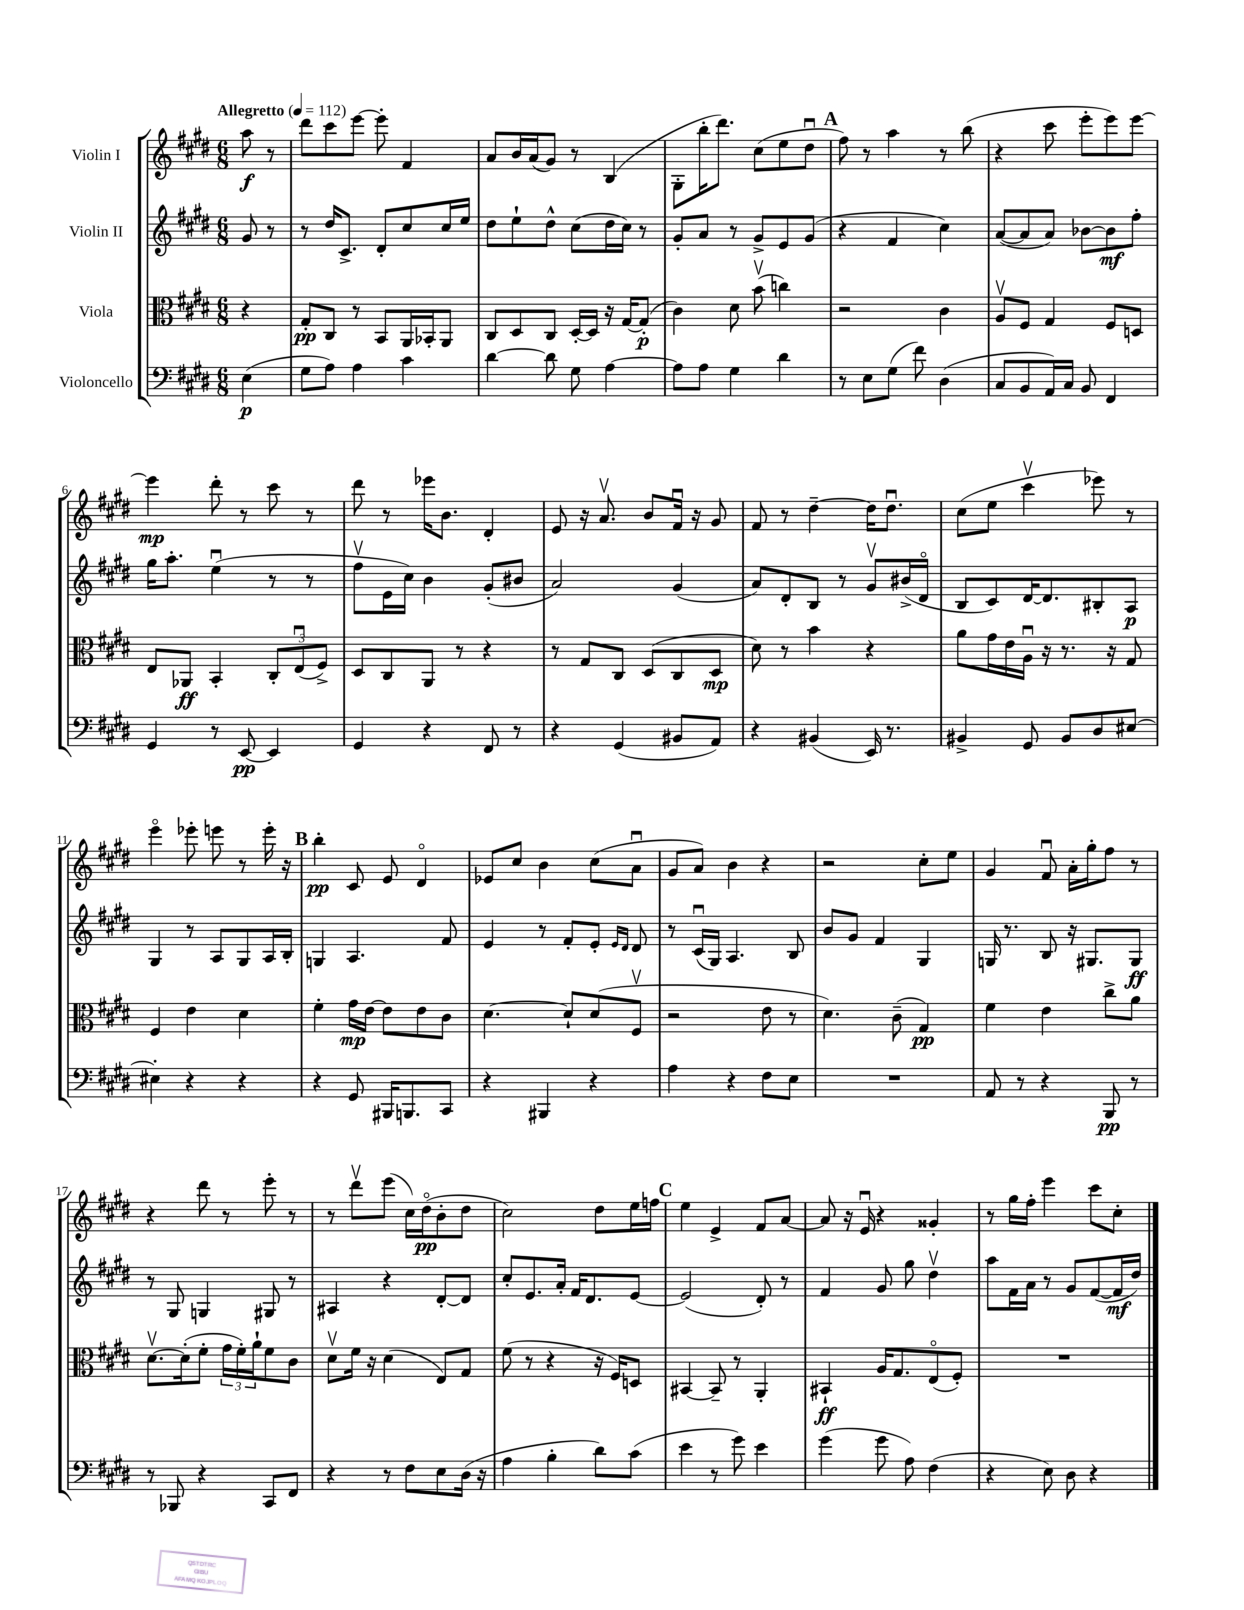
<<
\new StaffGroup <<
\new Staff = "s0" \with { instrumentName = "Violin I" } {
    \clef treble \key e \major \numericTimeSignature \time 6/8 \partial 4 \tempo "Allegretto" 4 = 112
    a''8\f r8 |
    dis'''8 cis'''8 e'''8~ e'''8-. fis'4 |
    a'8 b'16 a'16( gis'8) r8 b4( |
    gis8-. b''16-. dis'''8.) cis''8( e''8 dis''8\downbow |
    \mark \markup { \bold "A" } fis''8) r8 a''4 r8 b''8( |
    r4 cis'''8 e'''8-. e'''8) e'''8~ |
    e'''4\mp dis'''8-. r8 cis'''8 r8 |
    dis'''8 r8 ees'''16 b'8. dis'4-. |
    e'8 r16 a'8.\upbow b'8 fis'16\downbow r16 gis'8 |
    fis'8 r8 dis''4~-- dis''16 dis''8.\downbow |
    cis''8( e''8 cis'''4\upbow ees'''8) r8 |
    e'''4\flageolet ees'''8-. e'''8 r8 e'''16-. r16 |
    \mark \markup { \bold "B" } b''4-.\pp cis'8 e'8 dis'4\flageolet |
    ees'8 cis''8 b'4 cis''8( a'8\downbow |
    gis'8 a'8) b'4 r4 |
    r2 cis''8-. e''8 |
    gis'4 fis'8\downbow a'16-. gis''16-. fis''8 r8 |
    r4 dis'''8 r8 e'''8-. r8 |
    r8 dis'''8\upbow e'''8( cis''16) dis''16\flageolet\pp( b'8-. dis''8 |
    cis''2) dis''8 e''16 f''16 |
    \mark \markup { \bold "C" } e''4 e'4-> fis'8 a'8~ |
    a'8 r16 e'16\downbow r4 gisis'4-. |
    r8 gis''16 fis''16-. e'''4 cis'''8 cis''8-. \bar "|." |
}
\new Staff = "s1" \with { instrumentName = "Violin II" } {
    \clef treble \key e \major \numericTimeSignature \time 6/8 \partial 4
    gis'8 r8 |
    r8 dis''16 cis'8.-> dis'8-. cis''8 cis''16 e''16 |
    dis''8 e''8-! dis''8-^ cis''8( dis''16 cis''16) r8 |
    gis'8-. a'8 r8 gis'8-> e'8 gis'8( |
    \mark \markup { \bold "A" } r4 fis'4 cis''4) |
    a'8~( a'8 a'8) bes'8~ bes'8\mf fis''8-. |
    gis''16 a''8.-. e''4\downbow( r8 r8 |
    fis''8\upbow e'16 cis''16) b'4 gis'8-.( bis'8 |
    a'2) gis'4( |
    a'8) dis'8-. b8 r8 gis'8\upbow bis'16->( dis'16\flageolet |
    b8 cis'8) dis'16~ dis'8. bis8-. a8\p |
    gis4 r8 a8 gis8 a16 b16-. |
    \mark \markup { \bold "B" } g4 a4. fis'8 |
    e'4 r8 fis'8-. e'8-. \grace { e'16 dis'16 } dis'8 |
    r8 cis'16\downbow( gis16) a4. b8 |
    b'8 gis'8 fis'4 gis4 |
    g16 r8. b8 r16 gis8. gis8\ff |
    r8 gis8 g4 gis8 r8 |
    ais4 r4 dis'8~-. dis'8 |
    cis''8-. e'8. a'16-. fis'16 dis'8. e'8~ |
    \mark \markup { \bold "C" } e'2( dis'8-.) r8 |
    fis'4 gis'8 gis''8 dis''4\upbow |
    a''8 fis'16 a'16 r8 gis'8 fis'8~( fis'16\mf dis''16) \bar "|." |
}
\new Staff = "s2" \with { instrumentName = "Viola" } {
    \clef alto \key e \major \numericTimeSignature \time 6/8 \partial 4
    r4 |
    gis8-.\pp cis8 r8 b,8 a,16 bes,16-. a,8 |
    cis8 dis8 cis8 dis16~-. dis16 r16 gis16~ gis8-.\p( |
    cis'4) dis'8 b'8\upbow( c''4) |
    \mark \markup { \bold "A" } r2 cis'4 |
    a8\upbow fis8 gis4 fis8 d8 |
    e8 aes,8\ff b,4-. \tuplet 3/2 { cis8-. e8\downbow( fis8->) } |
    dis8 cis8 a,8 r8 r4 |
    r8 gis8 cis8 dis8( cis8 dis8\mp |
    dis'8) r8 b'4 r4 |
    a'8 gis'16 e'16 a16\downbow r16 r8. r16 gis8 |
    fis4 e'4 dis'4 |
    \mark \markup { \bold "B" } fis'4-. gis'16\mp e'16~ e'8 e'8 cis'8 |
    dis'4.~ dis'8-! dis'8( fis8\upbow |
    r2 e'8 r8 |
    dis'4.) cis'8--( gis4\pp) |
    fis'4 e'4 cis''8-> a'8 |
    dis'8.~\upbow dis'16-.( fis'8-. \tuplet 3/2 { gis'16 fis'16-.) a'16-! } fis'8 cis'8 |
    dis'8\upbow fis'16 r16 dis'4( e8) gis8 |
    fis'8( r8 r4 r16 fis16) d8 |
    \mark \markup { \bold "C" } bis,4~ bis,8-- r8 a,4-. |
    bis,4-!\ff a16 gis8. e8\flageolet( fis8-.) |
    R2. \bar "|." |
}
\new Staff = "s3" \with { instrumentName = "Violoncello" } {
    \clef bass \key e \major \numericTimeSignature \time 6/8 \partial 4
    e4\p( |
    gis8 a8) a4 cis'4 |
    dis'4~ dis'8 gis8 a4~ |
    a8 a8 gis4 dis'4 |
    \mark \markup { \bold "A" } r8 e8 gis8( fis'8) dis4( |
    cis8 b,8 a,16) cis16 b,8 fis,4 |
    gis,4 r8 e,8~\pp e,4 |
    gis,4 r4 fis,8 r8 |
    r4 gis,4( bis,8 a,8) |
    r4 bis,4( e,16) r8. |
    bis,4-> gis,8 bis,8 dis8 eis8~ |
    eis4-. r4 r4 |
    \mark \markup { \bold "B" } r4 gis,8 bis,,16 b,,8. cis,8 |
    r4 bis,,4 r4 |
    a4 r4 fis8 e8 |
    R2. |
    a,8 r8 r4 b,,8\pp r8 |
    r8 bes,,8 r4 cis,8 fis,8 |
    r4 r8 fis8 e8 dis16( r16 |
    a4 b4-. dis'8) cis'8( |
    \mark \markup { \bold "C" } e'4 r8 gis'8) e'4 |
    gis'4( gis'8 a8) fis4( |
    r4 e8) dis8 r4 \bar "|." |
}
>>
>>
